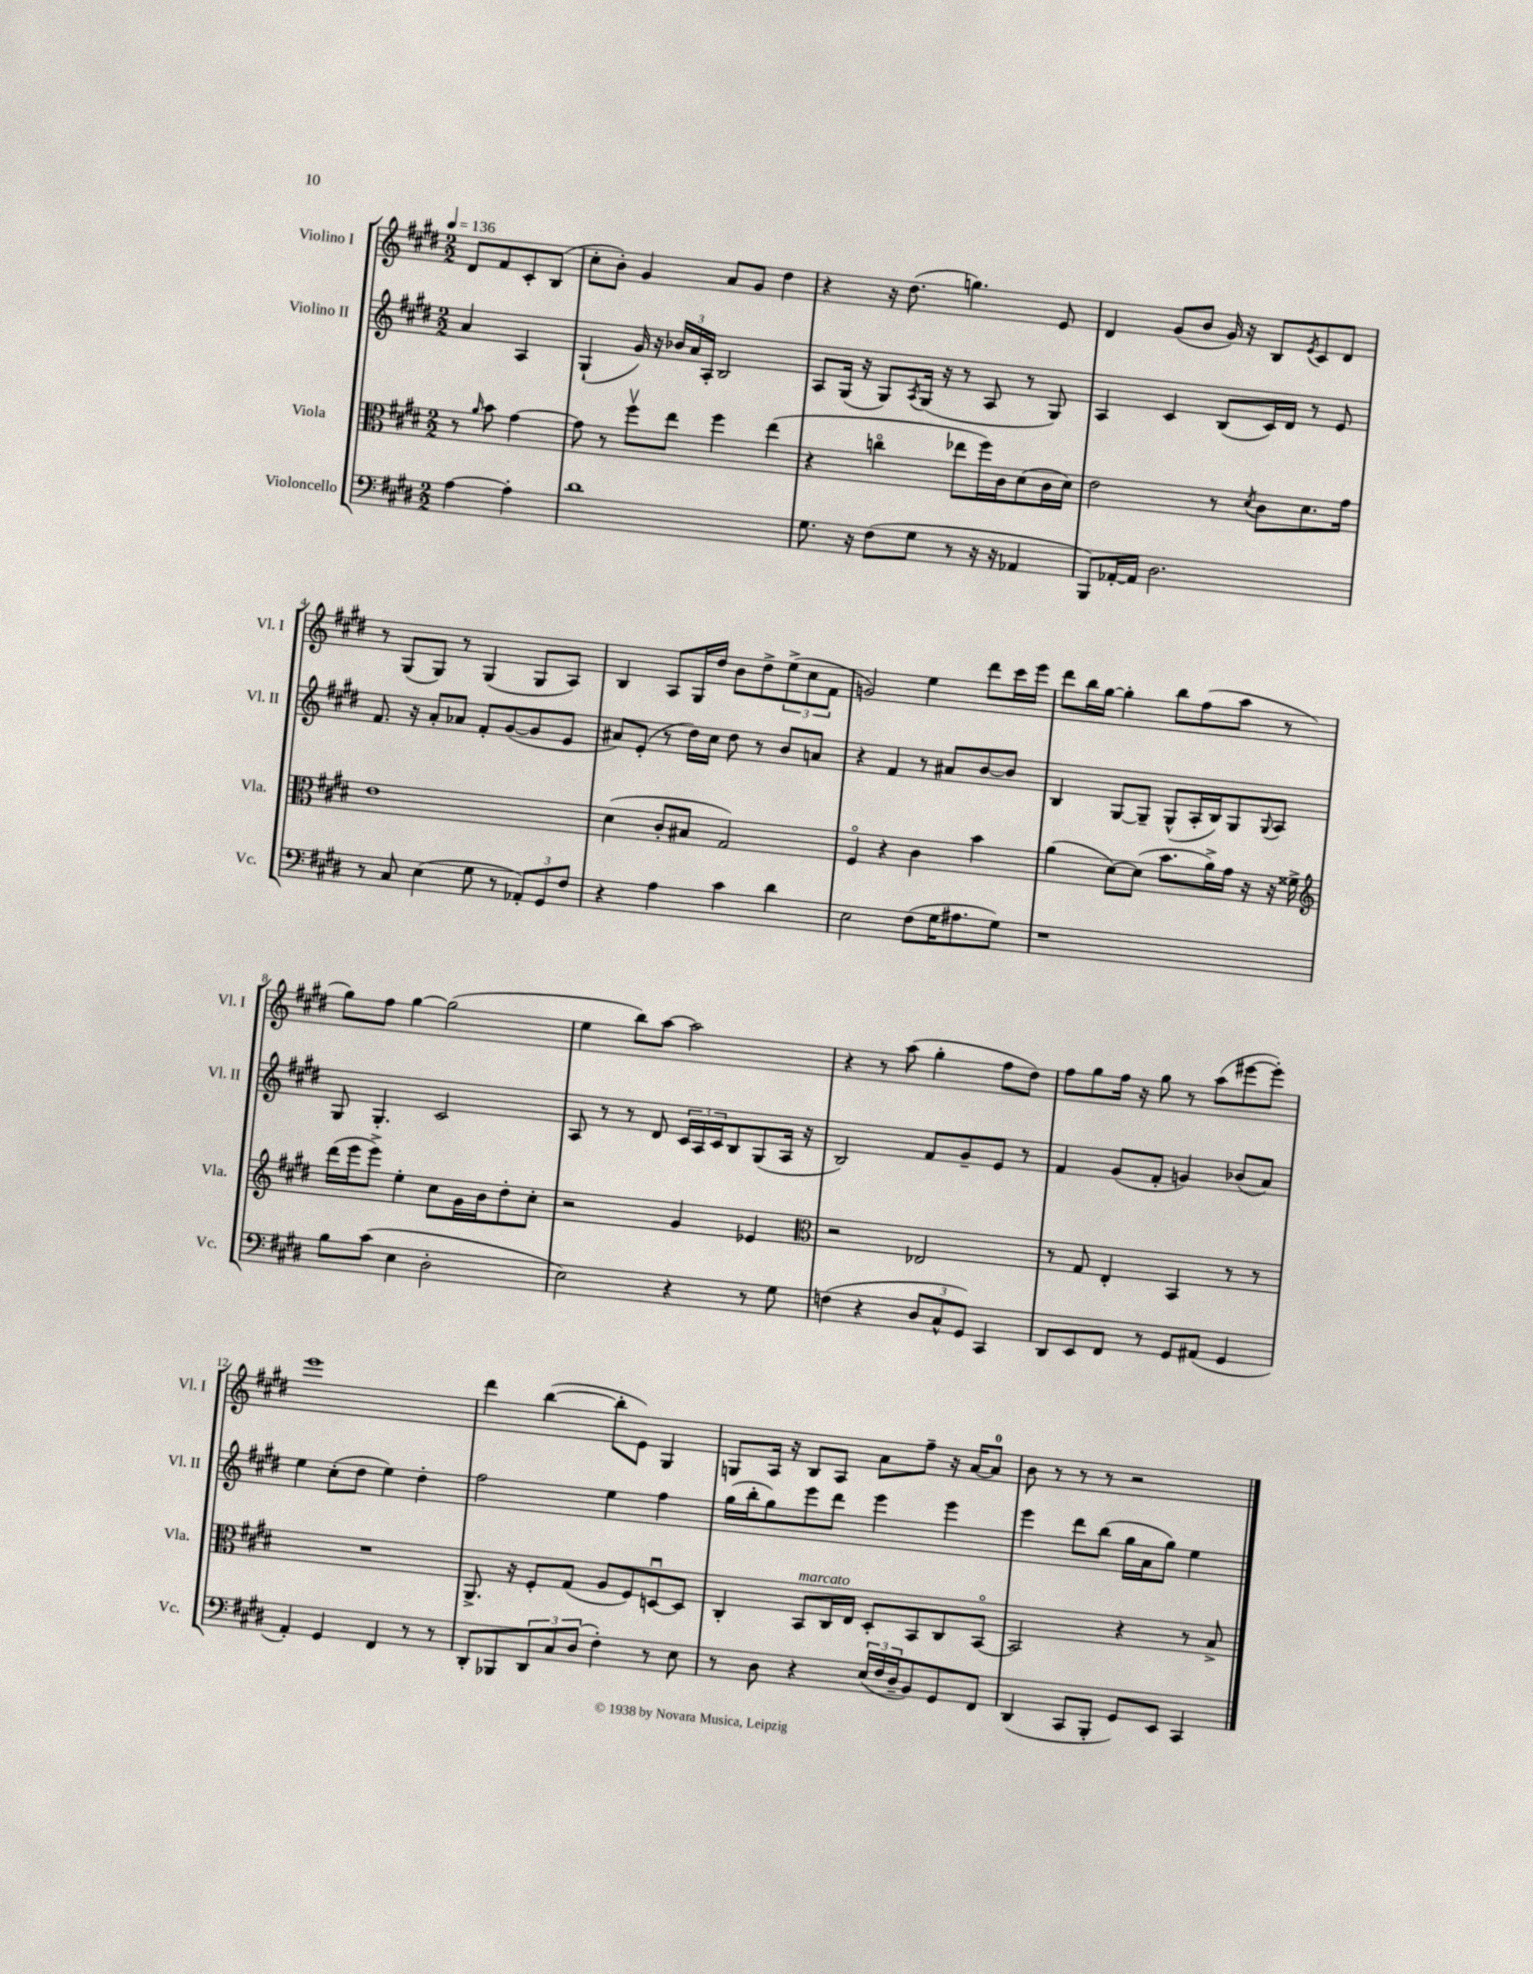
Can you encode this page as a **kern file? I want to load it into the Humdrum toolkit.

**kern	**kern	**kern	**kern
*part4	*part3	*part2	*part1
*staff4	*staff3	*staff2	*staff1
*I"Violoncello	*I"Viola	*I"Violino II	*I"Violino I
*I'Vc.	*I'Vla.	*I'Vl. II	*I'Vl. I
*clefF4	*clefC3	*clefG2	*clefG2
*k[f#c#g#d#]	*k[f#c#g#d#]	*k[f#c#g#d#]	*k[f#c#g#d#]
*M2/2	*M2/2	*M2/2	*M2/2
*MM136	*MM136	*MM136	*MM136
=	=	=	=
[4A\	8r	4a/	8d#/L
.	16qqa/	.	.
.	8b\	.	8f#/
4A'\]	[4g#\	4A/	8c#'/
.	.	.	(8B/J
=1	=1	=1	=1
1d#	8g#\]	(4G#`/	8cc#'\L
.	8r	.	8b'\J)
.	8ff#v\L	16g#/)	4g#/
.	.	16r	.
.	8ee\J	24b-X/LL	.
.	.	24a/	.
.	.	24A'/JJ	.
.	4ff#\	2B/	8a/L
.	.	.	8g#/J
.	(4ee\	.	4dd#\
=2	=2	=2	=2
8.G#\	4r	8A/L	4r
.	.	(16G#/Jk	.
16r	.	16r	.
(8F#\L	4ccn\	8G#/L)	16r
.	.	.	(8.dd#\
.	.	8qA/	.
8G#\J	.	(16G#/Jk	.
.	.	16r	.
8r	8ee-X\L	8r	4.ggn\)
16r	16ff#\L)	8A/	.
16r	16c#\J	.	.
4AA-X/	(8d#\	8r	.
.	16c#\L	8G#/)	8e/
.	16d#\JJ)	.	.
=3	=3	=3	=3
8BBB/L)	2e\	4A/	4d#/
[16AA-X'/L	.	.	.
16AA-/JJ]	.	.	.
2.D#\	.	4c#/	(8g#/L
.	.	.	8b/J
.	8r	(8B/L	16g#/)
.	.	.	16r
.	8qd#/	.	.
.	8c#\L	16c#/L)	8B/L
.	.	16d#/JJ	.
.	.	.	8qe/
.	8.d#\	8r	8c#/
.	.	8e/	8d#/J
.	16g#\Jk	.	.
!!LO:LB:g=z
=4	=4	=4	=4
8r	1e	8.f#/	8r
8C#/	.	.	(8G#/L
.	.	16r	.
(4E\	.	8a'/L	8G#/J)
.	.	8a-X/J	8r
8G#\	.	8f#'/L	(4G#/
8r	.	([8g#/	.
12AA-X'/L)	.	8g#/]	8G#/L
12GG#/	.	.	.
.	.	8e/J	8A/J)
12F#/J	.	.	.
=5	=5	=5	=5
4r	(4d#\	8a#X/L)	4B/
.	.	(8e'/J	.
4A\	8c#'/L	8r	8A/L
.	8B#X/J	16dd#\LL)	16G#/L
.	.	16cc#\JJ	16dd#/JJ
4c#\	2G#/)	8dd#\	8b\L
.	.	8r	8dd#^\
4d#\	.	8b/L	(12ee^\
.	.	.	12cc#\
.	.	8an/J	.
.	.	.	12f#\J
=6	=6	=6	=6
2E\	4F#/	4r	2gn/)
.	4r	4f#/	.
(8F#\L	4c#\	8r	4ee\
16G#\K	.	8a#X/L	.
8.A#X\	.	.	.
.	4b\	[8b/	8ddd#\L
8G#\J)	.	8b/J]	16ccc#\L
.	.	.	16eee\JJ
=7	=7	=7	=7
1r	(4a\	4B/	8ddd#\L
.	.	.	16bb\L
.	.	.	[16gg#\JJ
.	[8d#\L)	[8G#/L	4gg#'\]
.	(8d#\J]	8G#~/J]	.
.	8.b\L	(8G#^^/L	8bb\L
.	.	16A'/L	(8ff#\
.	16a^\L)	16B/J)	.
.	16g#\JJ	8G#/	8aa\J
.	16r	.	.
.	.	8qqG#/	.
.	16r	8A/J	8r
.	16f##X^\	.	.
!!LO:LB:g=z
=8	=8	=8	=8
*	*clefG2	*	*
8B\L	(16ddd#\LL	8G#/	8gg#\L)
.	16eee\J	.	.
(8c#\J	8eee^\J)	4.G#'/	8ff#\J
4E\	4ee'\	.	[4gg#\
2D#'\	8cc#\L	2c#/	(2gg#\]
.	16g#\L	.	.
.	16b\J	.	.
.	8dd#'\	.	.
.	8cc#'\J	.	.
=9	=9	=9	=9
2E\)	2r	8A/	4ee\
.	.	8r	.
.	.	8r	8bb\L)
.	.	8d#/	[8aa\J
4r	4g#/	24c#/LL	2aa\]
.	.	24A/	.
.	.	24c#/J	.
.	.	8B/	.
8r	4e-X/	(8G#/	.
8G#\	.	16A/Jk	.
.	.	16r	.
=10	=10	=10	=10
*	*clefC3	*	*
(4Fn\	2r	2B/)	4r
4r	.	.	8r
.	.	.	(8aa\
12D#/L	2E-X/	8f#/L	4gg#'\
12C#^^/	.	.	.
.	.	8g#~/	.
12GG#/J)	.	.	.
4CC#/	.	8e/J	8ff#\L
.	.	8r	8dd#\J)
=11	=11	=11	=11
8DD#/L	8r	4f#/	8ff#\L
8EE/	8G#/	.	8gg#\
8FF#/J	4E'/	(8g#/L	16ff#\Jk
.	.	.	16r
8r	.	8f#'/J	8gg#\
8GG#/L	4BB/	4gn/)	8r
(8AA#X/J	.	.	(8aa\L
4GG#/	8r	(8b-X/L	[8eee#X\
.	8r	8a/J)	8eee#'\J])
!!LO:LB:g=z
=12	=12	=12	=12
4AA'/)	1r	4ee\	1eee
4GG#/	.	(8cc#'\L	.
.	.	8dd#\J	.
4FF#/	.	4ee\)	.
8r	.	4dd#'\	.
8r	.	.	.
=13	=13	=13	=13
8DD#'/L	8.AA^/	2ff#\	4ddd#\
8BBB-X/	.	.	.
.	16r	.	.
12DD#/	8F#'/L	.	([4bb\
12C#/	.	.	.
.	(8G#/J	.	.
(12D#/J	.	.	.
4F#'\)	8A/L	4ee\	8bb'\L]
.	8F#/)	.	8e\J)
8r	[8Dnu/	4ff#\	4G#/
8E\	8D/J]	.	.
=14	=14	=14	=14
8r	4C#'/	(16gg#\LL	8Gn/L
.	.	16bb'\J	.
8D#\	.	8gg#\)	16A/Jk
.	.	.	16r
!	!LO:TX:a:i:t=marcato	!	!
4r	8BB/L	8eee\	8B/L
.	16C#/L	8ddd#\J	8A/J
.	16E/JJ	.	.
(24E/LL	8D#'/L	4eee\	8a\L
24F#/	.	.	.
24D#~/J	.	.	.
8BB/)	8BB/	.	8ff#~\J
8GG#/	8C#/	4eee\	16r
.	.	.	[16a/KL
8FF#/J	[8BB/J	.	8a/J]
=15	=15	=15	=15
(4DD#/	2BB/]	4eee\	8b\
.	.	.	8r
8CC#/L	.	8ddd#\L	8r
8BBB'/J	.	(8bb\J	8r
8GG#/L)	4r	16gg#\LL	2r
.	.	16a\J	.
8EE/J	.	8gg#\J)	.
4CC#/	8r	4ee\	.
.	8B^/	.	.
==	==	==	==
*-	*-	*-	*-
